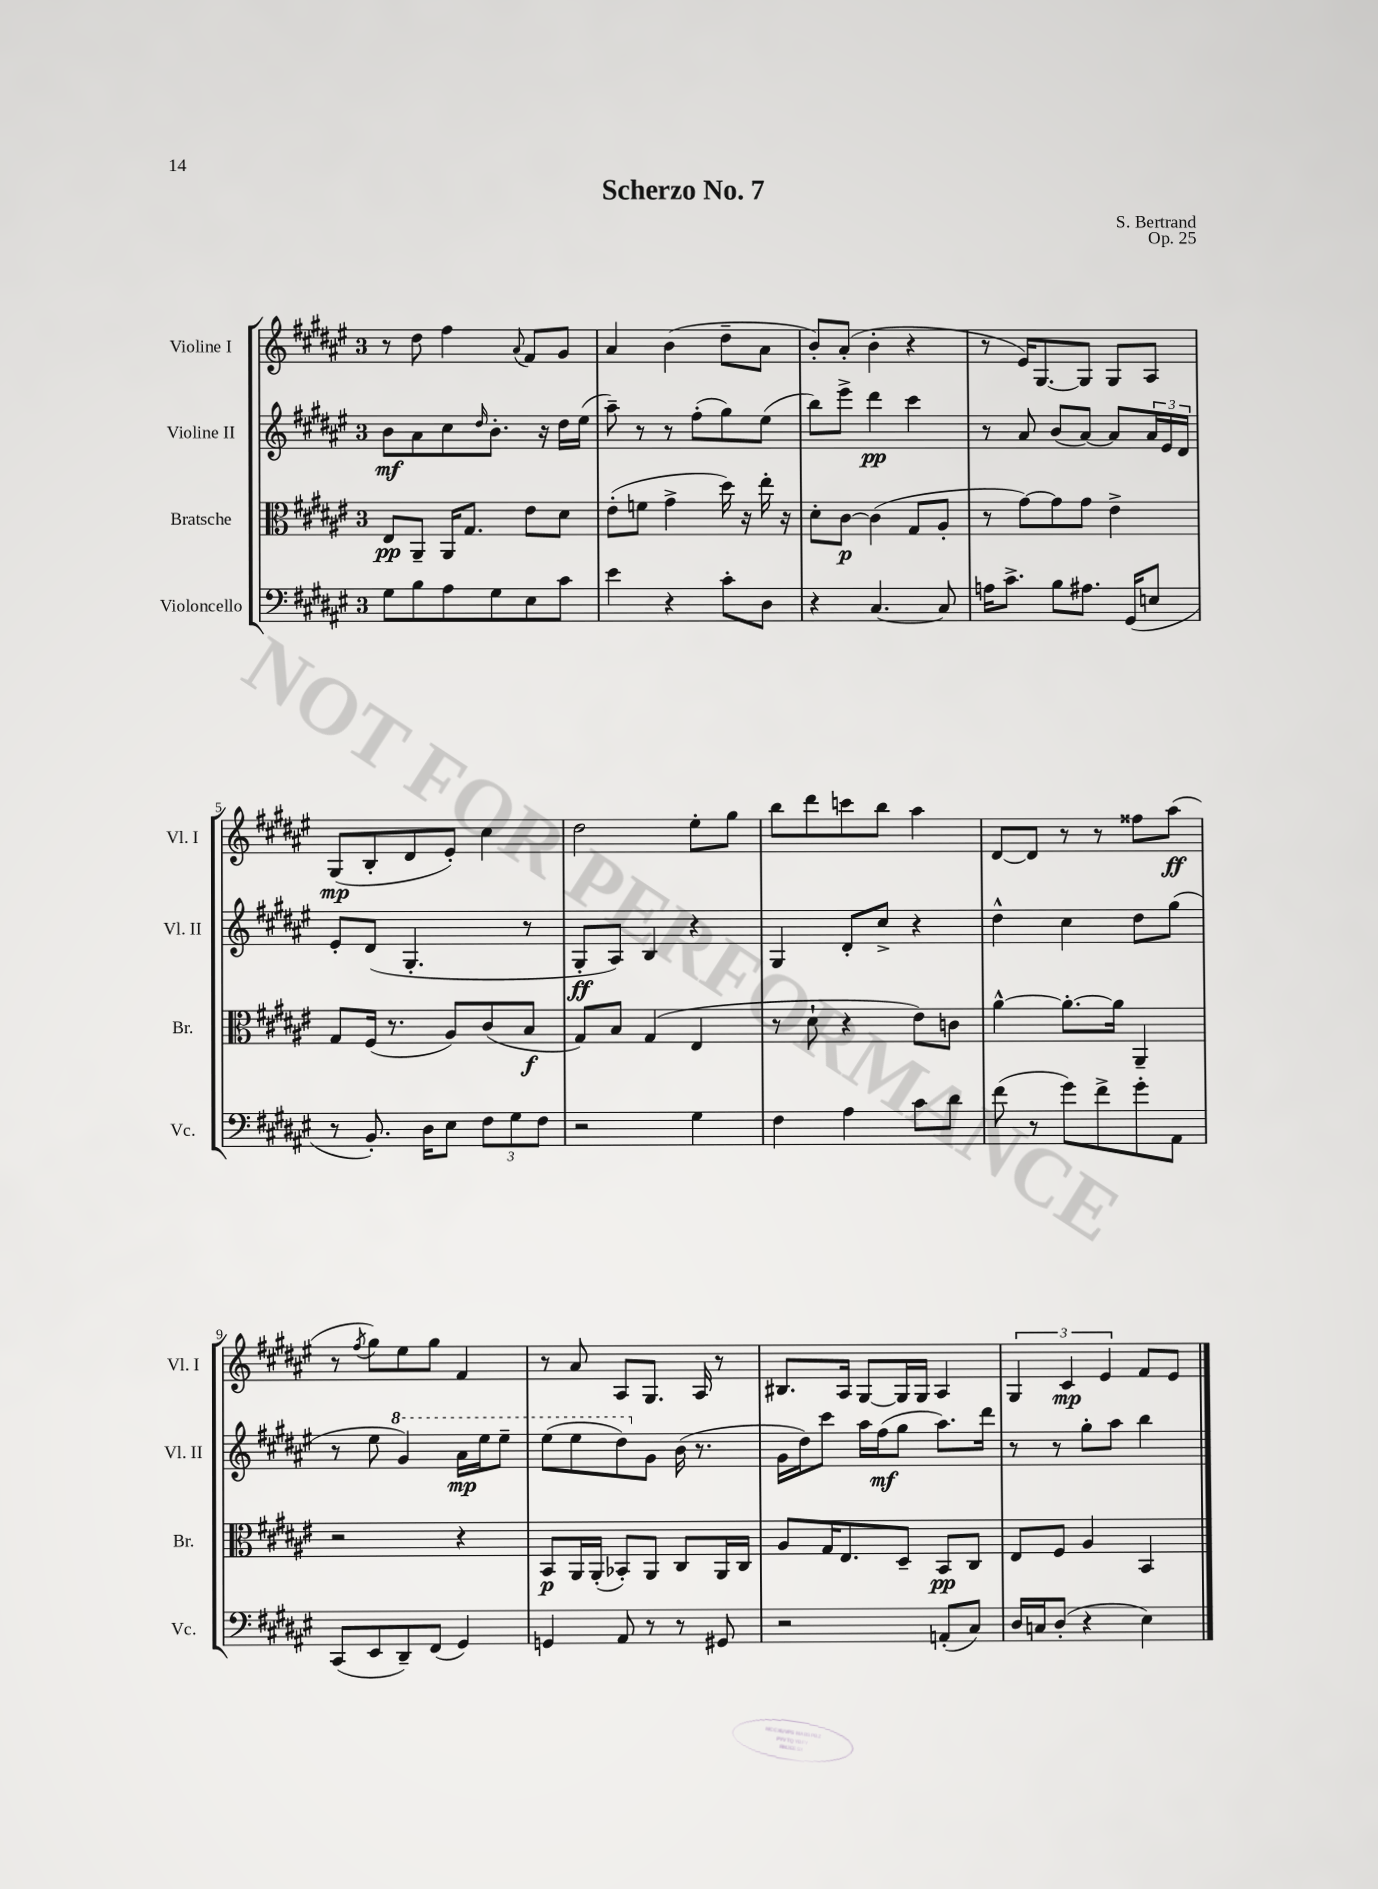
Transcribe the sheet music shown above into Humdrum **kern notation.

**kern	**kern	**dynam	**kern	**dynam	**kern	**dynam
*part4	*part3	*part3	*part2	*part2	*part1	*part1
*staff4	*staff3	*staff3	*staff2	*staff2	*staff1	*staff1
*I"Violoncello	*I"Bratsche	*	*I"Violine II	*	*I"Violine I	*
*I'Vc.	*I'Br.	*	*I'Vl. II	*	*I'Vl. I	*
*clefF4	*clefC3	*	*clefG2	*	*clefG2	*
*k[f#c#g#d#a#e#]	*k[f#c#g#d#a#e#]	*	*k[f#c#g#d#a#e#]	*	*k[f#c#g#d#a#e#]	*
*M3/4	*M3/4	*	*M3/4	*	*M3/4	*
=1	=1	=1	=1	=1	=1	=1
8G#\L	8E#/L	pp	8b\L	mf	8r	.
8B\	8AA#~/J	.	8a#\	.	8dd#\	.
8A#\	16AA#/KL	.	8cc#\	.	4ff#\	.
.	8.G#/J	.	.	.	.	.
.	.	.	16qqdd#/	.	.	.
8G#\	.	.	8.b'\J	.	.	.
.	.	.	.	.	8qqa#/	.
8E#\	8e#\L	.	.	.	8f#/L	.
.	.	.	16r	.	.	.
8c#\J	8d#\J	.	16dd#\LL	.	8g#/J	.
.	.	.	(16ee#\JJ	.	.	.
=2	=2	=2	=2	=2	=2	=2
4e#\	(8e#'\L	.	8aa#~\)	.	4a#/	.
.	8fn\J	.	8r	.	.	.
4r	4g#^\	.	8r	.	(4b\	.
.	.	.	(8ff#'\L	.	.	.
8c#'\L	16dd#\)	.	8gg#\)	.	8dd#~\L	.
.	16r	.	.	.	.	.
8D#\J	16ee#'\	.	(8ee#\J	.	8a#\J	.
.	16r	.	.	.	.	.
=3	=3	=3	=3	=3	=3	=3
4r	8d#'\L	.	8bb\L)	.	8b'/L)	.
.	[8c#\J	p	8eee#^\J	.	(8a#'/J	.
[4.C#/	(4c#\]	.	4ddd#\	pp	4b'\	.
.	8G#/L	.	4ccc#\	.	4r	.
8C#/]	8A#'/J	.	.	.	.	.
=4	=4	=4	=4	=4	=4	=4
16An\KL	8r	.	8r	.	8r	.
8.c#^\J	.	.	.	.	.	.
.	[8g#\L)	.	8a#/	.	16e#/KL)	.
.	.	.	.	.	[8.G#/	.
8B\L	8g#\]	.	(8b/L	.	.	.
8.A#X\J	8g#\J	.	[8a#/J)	.	8G#/J]	.
.	4e#^\	.	8a#/L]	.	8G#/L	.
(16GG#/KL	.	.	.	.	.	.
8En/J	.	.	24a#/L	.	8A#/J	.
.	.	.	24e#/	.	.	.
.	.	.	24d#/JJ	.	.	.
!!LO:LB:g=z
=5	=5	=5	=5	=5	=5	=5
8r	8G#/L	.	8e#'/L	.	(8G#/L	mp
8.BB'/)	(16F#/Jk	.	(8d#/J	.	8B'/	.
.	8.r	.	.	.	.	.
.	.	.	4.G#'/	.	8d#/	.
16D#\KL	.	.	.	.	.	.
8E#\J	8A#/L)	.	.	.	8e#'/J)	.
12F#\L	(8c#/	.	.	.	4cc#\	.
12G#\	.	.	.	.	.	.
.	8B/J	f	8r	.	.	.
12F#\J	.	.	.	.	.	.
=6	=6	=6	=6	=6	=6	=6
2r	8G#/L)	.	8G#'/L	ff	2dd#\	.
.	8B/J	.	8A#/J)	.	.	.
.	(4G#/	.	4B/	.	.	.
4G#\	4E#/	.	4r	.	8ee#'\L	.
.	.	.	.	.	8gg#\J	.
=7	=7	=7	=7	=7	=7	=7
4F#\	8r	.	4G#/	.	8bb\L	.
.	8d#`\	.	.	.	8ddd#\	.
4A#\	4r	.	8d#'/L	.	8cccn\	.
.	.	.	8cc#^/J	.	8bb\J	.
8c#\L	8e#\L)	.	4r	.	4aa#\	.
8d#\J	8cn\J	.	.	.	.	.
=8	=8	=8	=8	=8	=8	=8
(8f#\	[4a#^^\	.	4dd#^^\	.	[8d#/L	.
8r	.	.	.	.	8d#/J]	.
8g#\L)	8.a#'\L_	.	4cc#\	.	8r	.
8f#^\	.	.	.	.	8r	.
.	16a#\Jk]	.	.	.	.	.
8g#'\	4AA#~/	.	8dd#\L	.	8ff##X\L	.
8AA#\J	.	.	(8gg#\J	.	(8aa#\J	ff
!!LO:LB:g=z
=9	=9	=9	=9	=9	=9	=9
(8CC#/L	2r	.	8r	.	8r	.
.	.	.	.	.	8qff#/	.
8EE#/	.	.	8ee#\	.	8gg#\L)	.
*	*	*	*8va	*	*	*
8DD#~/)	.	.	4gg#/)	.	8ee#\	.
(8FF#/J	.	.	.	.	8gg#\J	.
4GG#/)	4r	.	16aa#\LL	mp	4f#/	.
.	.	.	16eee#\J	.	.	.
.	.	.	8eee#~\J	.	.	.
=10	=10	=10	=10	=10	=10	=10
4GGn/	8BB/L	p	(8eee#\L	.	8r	.
.	16AA#/L	.	8eee#\	.	8a#/	.
.	(16AA#'/JJ	.	.	.	.	.
8AA#/	8BB-X'/L)	.	8ddd#\)	.	8A#/L	.
*	*	*	*X8va	*	*	*
8r	8AA#/J	.	8g#\J	.	8.G#/J	.
8r	8C#/L	.	(16b\	.	.	.
.	.	.	8.r	.	16A#/	.
8GG#X/	16AA#/L	.	.	.	8r	.
.	16C#/JJ	.	.	.	.	.
=11	=11	=11	=11	=11	=11	=11
2r	8A#/L	.	16g#\LL	.	8.B#X/L	.
.	.	.	16dd#\J)	.	.	.
.	16G#/K	.	8ccc#\J	.	.	.
.	8.E#/	.	.	.	16A#/Jk	.
.	.	.	16aa#\LL	.	[8G#/L	.
.	.	.	(16ff#\J	mf	.	.
.	8D#~/J	.	8gg#\J	.	16G#/L]	.
.	.	.	.	.	16G#/JJ	.
(8AAn'/L	8BB/L	pp	8.aa#\L)	.	4A#/	.
8C#/J)	8C#/J	.	.	.	.	.
.	.	.	16ddd#\Jk	.	.	.
=12	=12	=12	=12	=12	=12	=12
16D#/LL	8E#/L	.	8r	.	6G#/	.
16Cn/J	.	.	.	.	.	.
(8D#'/J	8F#/J	.	8r	.	.	.
.	.	.	.	.	6c#/	mp
4r	4A#/	.	8gg#'\L	.	.	.
.	.	.	.	.	6e#/	.
.	.	.	8aa#\J	.	.	.
4E#\)	4BB/	.	4bb\	.	8f#/L	.
.	.	.	.	.	8e#/J	.
==	==	==	==	==	==	==
*-	*-	*-	*-	*-	*-	*-
